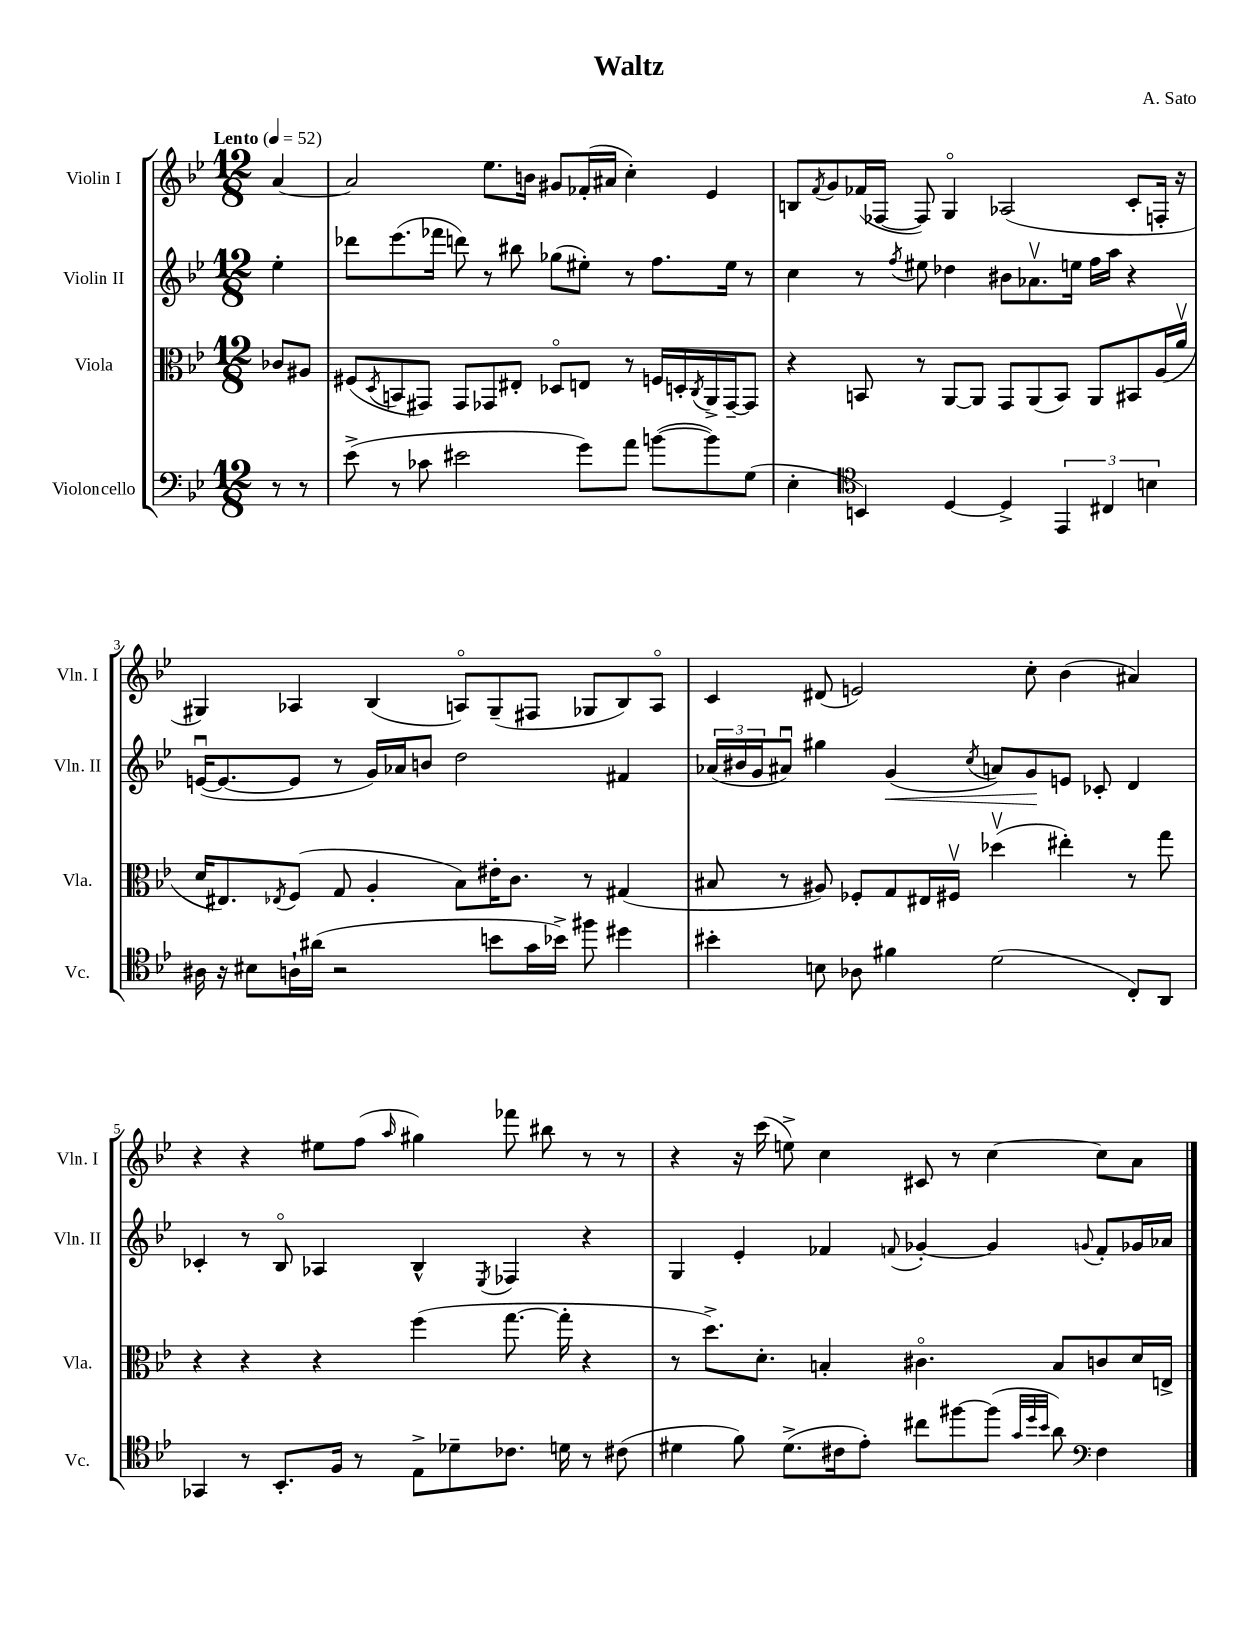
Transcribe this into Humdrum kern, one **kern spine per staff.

**kern	**kern	**kern	**kern
*staff4	*staff3	*staff2	*staff1
*clefF4	*clefC3	*clefG2	*clefG2
*k[b-e-]	*k[b-e-]	*k[b-e-]	*k[b-e-]
*M12/8	*M12/8	*M12/8	*M12/8
*MM52	*MM52	*MM52	*MM52
8r	8c-/L	4ee-'\	[4a/
8r	8A#/J	.	.
=	=	=	=
(8e-^\	(8F#/L	8ddd-\L	2a/]
.	8qD/	.	.
8r	8BB/	(8.eee-\	.
8c-\	8GG#/J)	.	.
.	.	16fff-\Jk	.
2e#\	8GG#/L	8ddd\)	.
.	8GG-/	8r	8.ee-\L
.	8E#'/J	8bb#\	.
.	.	.	16b\Jk
.	8D-o/L	(8gg-\L	8g#/L
8g\L)	8E/J	8ee#'\J)	(16f-'/L
.	.	.	16a#/JJ
8a\J	8r	8r	4cc'\)
([8b\L	16F/LL	8.ff\L	.
.	16D'/	.	.
.	8qC/	.	.
8b\])	16AA^/	.	4e-/
.	[16GG-~/J	16ee#\Jk	.
(8G\J	8GG-/]J	8r	.
=	=	=	=
4E-'\	4r	4cc\	8B/L
.	.	.	8qf/
.	.	.	8g/
*clefC4	*	*	*
4BB/)	8BB/	8r	(16f-/L
.	.	.	[16F-/JJ
.	.	8qff/	.
.	8r	8ee#\	8F-/])
[4D/	[8AA/L	4dd-\	4Go/
.	8AA/]J	.	.
4D^/]	8GG/L	8b#\L	(2A-/
.	(8AA/	8.a-v\	.
6EE-/	8BB/J)	.	.
.	.	16ee\Jk	.
.	8AA/L	16ff\LL	.
6C#/	.	.	.
.	.	16aa\JJ	.
.	8BB#/	4r	8c'/L
6B\	.	.	.
.	(16A/L	.	16F'/Jk
.	16av/JJ	.	16r
=	=	=	=
16A#\	16d/LK	([16eu/LK	4G#/)
16r	8.E#/)	8.e/_	.
8B#\L	.	.	.
.	8qE-/	.	.
16A`\L	(8F/J	8e/]J	4A-/
(16a#\JJ	.	.	.
2r	8G/	8r	.
.	4A'/	16g/LL)	(4B-/
.	.	16a-/J	.
.	.	8b/J	.
.	8B-\L)	2dd\	8Ao/L)
8b\L	16e#'\K	.	(8G#~/
.	8.c\J	.	.
16g\L	.	.	8F#/J
16b-^\JJ)	.	.	.
8ff#\	8r	.	8G-/L
4dd#\	(4G#/	4f#/	8B-/)
.	.	.	8Ao/J
=	=	=	=
4b#'\	8B#/	(24a-/LL	4c/
.	.	24b#/	.
.	.	24g/J	.
.	8r	8a#u/J)	.
8B\	8A#/)	4gg#\	(8d#/
8A-\	8F-'/L	.	2e/)
4f#\	8G/	(4g/	.
.	16E#/L	.	.
.	16F#v/JJ	.	.
.	.	8qcc/	.
(2d\	(4dd-v\	8a/L)	.
.	.	8g/	8cc'\
.	4ee#'\)	8e/J	(4b-\
.	.	8c-'/	.
8C'/L)	8r	4d/	4a#/)
8AA/J	8gg\	.	.
=	=	=	=
4GG-/	4r	4c-'/	4r
8r	4r	8r	4r
8.BB-'/L	.	8B-o/	.
.	4r	4A-/	8ee#\L
16F/Jk	.	.	.
8r	.	.	(8ff\J
.	.	.	16qqaa/
8E-^\L	(4ff\	4B-^^/	4gg#\)
8d-~\	.	.	.
.	.	8qE-/	.
8.c-\J	[8.gg\	4F-/	8fff-\
.	.	.	8bb#\
16d\	16gg'\]	.	.
8r	4r	4r	8r
(8c#\	.	.	8r
=	=	=	=
4d#\	8r	4G/	4r
.	8.dd^\L)	.	.
8f\)	.	4e-'/	16r
.	8.d'\J	.	(16ccc\
(8.d#^\L	.	.	8ee^\)
.	4B'/	4f-/	4cc\
16c#\k	.	.	.
8e-'\J)	.	.	.
.	.	8qqf/	.
8cc#\L	4.c#o\	[4g-'/	8c#/
[8ff#\	.	.	8r
(8ff#\]J	.	4g-/]	[4cc\
32qqg/LLL	.	.	.
32qqdd/	.	.	.
32qqb-/JJJ	.	.	.
8a\)	8B/L	.	.
*clefF4	*	*	*
.	.	8qqg/	.
4F\	8c/	8f'/L	8cc\]L
.	16d/L	16g-/L	8a\J
.	16E^/JJ	16a-/JJ	.
==	==	==	==
*-	*-	*-	*-
